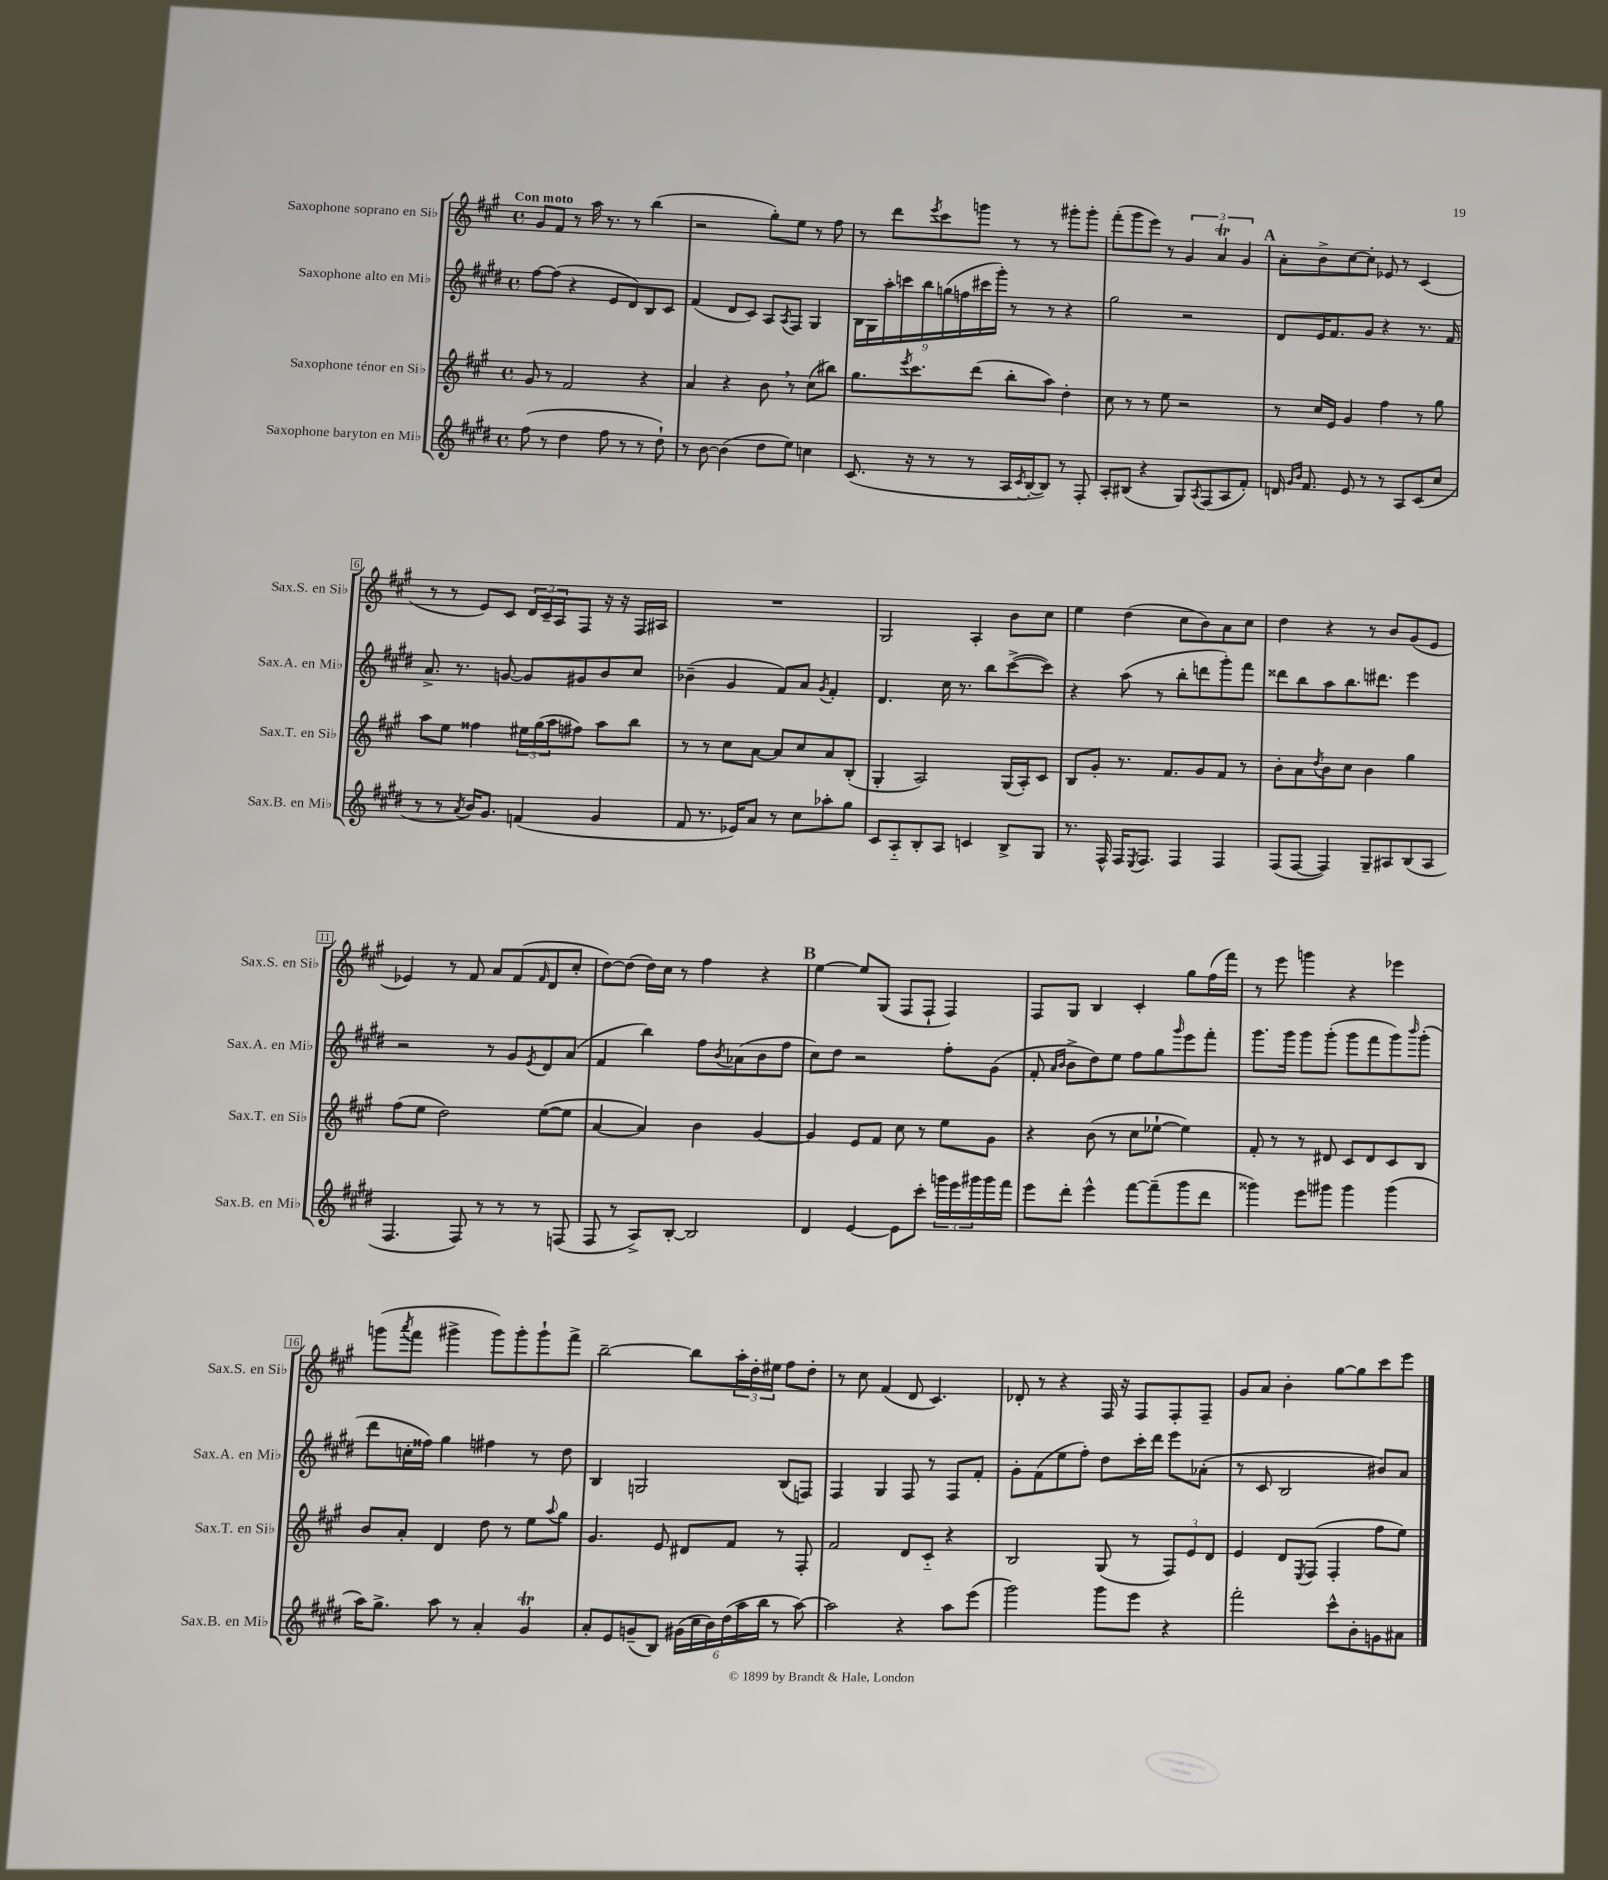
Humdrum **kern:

**kern	**kern	**kern	**kern
*part4	*part3	*part2	*part1
*staff4	*staff3	*staff2	*staff1
*I"Saxophone baryton en Mi♭	*I"Saxophone ténor en Si♭	*I"Saxophone alto en Mi♭	*I"Saxophone soprano en Si♭
*I'Sax.B. en Mi♭	*I'Sax.T. en Si♭	*I'Sax.A. en Mi♭	*I'Sax.S. en Si♭
*clefG2	*clefG2	*clefG2	*clefG2
*k[f#c#g#d#]	*k[f#c#g#]	*k[f#c#g#d#]	*k[f#c#g#]
*M4/4	*M4/4	*M4/4	*M4/4
*met(c)	*met(c)	*met(c)	*met(c)
=1	=1	=1	=1
!	!	!	!LO:TX:a:B:t=Con moto
(8ff#\	8g#/	[8ff#\L	8g#/L
8r	8r	(8ff#\J]	8f#/J
4dd#\	2f#/	4r	8r
.	.	.	16aa\
.	.	.	8.r
8ff#\	.	8e/L	.
8r	.	8d#/)	8r
8r	4r	8B/	(4bb\
8dd#`\)	.	8c#/J	.
=2	=2	=2	=2
8r	4a/	(4f#/	2r
[8b\	.	.	.
(4b\]	4r	8d#/L	.
.	.	8c#/J)	.
8dd#\L	8b,\	8A/L	8gg#'\L)
.	.	8qA/	.
8ee\J)	8r	8F#/J	8ee\J
4ccn\	(8cc#\L	4G#/	8r
.	8bb#X\J)	.	8ff#\
=3	=3	=3	=3
(8.c#/	8.gg#\L	18B\LL	8r
.	.	18G#\	.
.	.	18aa'\	.
.	.	.	8ddd\L
.	.	18cccn\	.
.	8qeee/	.	.
16r	8.ccc#\	.	.
.	.	18bb\	.
.	.	.	8qeee/
8r	.	.	8ccc#\
.	.	(18ggn\	.
.	.	18ffn\	.
8r	(8ddd\J	.	8gggn\J
.	.	18ccc#X\	.
.	.	18ggg#'\JJ)	.
16A/LL	8bb'\L	8r	8r
8qc#/	.	.	.
[16B'/J	.	.	.
8B/J])	8aa\J)	8r	8r
8r	4dd'\	4r	8ggg#X'\L
8F#'/	.	.	8ggg#'\J
=4	=4	=4	=4
8A'/L	8cc#\	2gg#\	(8fff#'\L
(8B#X/J	8r	.	8ggg#\
4r	8r	.	8eee\J)
.	8ee\	.	8r
8G#/L)	2r	2r	6g#/
8qA/	.	.	.
(8F#/	.	.	.
.	.	.	6aT/
8A/	.	.	.
.	.	.	6g#/
8f#'/J)	.	.	.
!!LO:REH:place=s1:t=A
=5	=5	=5	=5
16dn/	8r	8d#/L	8a'\L
16qqg#/LL	.	.	.
16qqb/JJ	.	.	.
8.f#/	.	.	.
.	16cc#/LL	16e/K	8b^\
.	16e/JJ	8.f#/	.
8e/	4g#/	.	[8cc#\
8r	.	8g#/J	8cc#'\J]
8r	4ff#\	4r	8e-X/
8A/L	.	.	8r
(8c#/	8r	8.r	(4c#/
8cc#/J	8gg#\	.	.
.	.	16f#/	.
!!LO:LB:g=z
=6	=6	=6	=6
8r	8aa\L	8.a^/	8r
8r	8ee\J	.	8r
.	.	8.r	.
8qa/	.	.	.
16b/KL)	4ff##X\	.	8e/L)
8.g#/J	.	.	.
.	.	[8gn/	8c#/J
(4fn/	24ee#X\LL	8g/L]	24d/LL
.	(24gg#\	.	24c#~/
.	24aa\J	.	24A/J
.	8ff#X\J)	8g#X/	8F#/J
4g#/	8aa\L	8b/	16r
.	.	.	16r
.	8bb\J	8cc#/J	16F#/LL
.	.	.	16A#X/JJ
=7	=7	=7	=7
8f#/	8r	(4b-X~\	1r
8.r	8r	.	.
.	8cc#\L	4g#/	.
16e-X/KL)	.	.	.
8a/J	[8a\J	.	.
8r	8a/L]	8f#/L)	.
8cc#\L	8cc#/	8a/J	.
.	.	8qg#/	.
8aa-X'\	8a/	4f#'/	.
8gg#\J	(8B'/J	.	.
=8	=8	=8	=8
8c#/L	4G#'/	4.d#/	2G#/
8A/	.	.	.
8B'/	2A/)	.	.
8A/J	.	16cc#\	.
.	.	8.r	.
4cn/	.	.	4A'/
.	.	8bb\L	.
8B^/L	(16G#/LL	([8ccc#^\	8b\L
.	16A'/J)	.	.
8G#/J	8c#/J	8ccc#\J])	8cc#\J
=9	=9	=9	=9
8.r	8B/L	4r	4ee\
.	8g#'/J	.	.
16F#^^/	.	.	.
16F#/KL	8.r	(8aa\	(4dd\
8qE/	.	.	.
8.F#/J	.	.	.
.	.	8r	.
.	8.f#/L	.	.
4F#/	.	8bb'\L	8cc#\L
.	8g#/	8dddn\	8b\)
4F#/	8f#/J	8ggg#'\)	8a\
.	8r	8fff#\J	8cc#\J
=10	=10	=10	=10
(8F#/L	8b'\L	8ddd##X\L	4dd\
[8F#/J	8a\	8bb\	.
.	8qdd/	.	.
4F#/])	8b\	8aa\	4r
.	8cc#\J	8.bb\	.
8G#~/L	4b\	.	8r
.	.	8.ddd#X\J	.
8A#X/	.	.	8b/L
(8B/	4gg#\	4eee\	(8g#/
8A#/J	.	.	8e/J
!!LO:LB:g=z
=11	=11	=11	=11
4.F#/	(8ff#\L	2r	4e-X/)
.	8ee\J	.	.
.	2dd\)	.	8r
8F#/)	.	.	8f#/
8r	.	8r	8a/L
8r	.	8g#/L	(8f#/
.	.	8qe/	16qqf#/
8r	([8ee\L	8d#/	8d/
(8Fn/	8ee\J]	(8a/J	8cc#'/J
=12	=12	=12	=12
8F#/	[4a/	4f#/	[8dd\L)
8r	.	.	(8dd\J]
8A^/L)	4a/])	4bb\)	16dd\LL)
.	.	.	16cc#\JJ
[8B'/J	.	.	8r
2B/]	4b\	8ff#\L	4ff#\
.	.	8qb/	.
.	.	(8a-X\	.
.	[4g#/	8b\	4r
.	.	8ff#\J	.
!!LO:REH:place=s1:t=B
=13	=13	=13	=13
4d#/	4g#/]	8cc#\L)	[4ee\
.	.	8dd#\J	.
[4e/	8e/L	2r	8ee/L]
.	8f#/J	.	(8G#/J
8e\L]	8cc#\	.	8F#/L
8ccc#'\J	8r	.	8F#`/J
24gggn\LL	8ee\L	8ff#'\L	4F#/)
24eee\	.	.	.
24ggg#X\	.	.	.
16ggg#\	8g#\J	(8g#\J	.
16fff#\JJ	.	.	.
=14	=14	=14	=14
8eee\L	4r	8f#'/	8F#/L
.	.	16qqa/LL	.
.	.	16qqb/JJ	.
8ddd#'\J	.	8b^\L	8G#/J
4eee^^\	(8b\	8dd#\)	4B/
.	8r	8ee\J	.
[8fff#\L	8cc#\L	8ff#\L	4c#'/
(8fff#~\]	[8ee-X`\J	8gg#\	.
.	.	16qqggg#/	.
8ggg#\	4ee-\])	8eee\	8gg#\L
8ddd#\J	.	8fff#'\J	(16ff#\L
.	.	.	16fff#\JJ)
=15	=15	=15	=15
4ggg##X\)	8f#'/	8.ggg#\L	8r
.	8r	.	8eee\
.	.	16ggg#\Jk	.
8eee\L	8r	8ggg#\L	4gggn\
8ggg#X\J	8d#X/	(8ggg#'\J	.
4ggg#\	8c#/L	8ggg#\L	4r
.	8d#/	8fff#\	.
(4ggg#\	8c#/	8ggg#\)	4eee-X\
.	.	16qqbbb/	.
.	8B/J	(8ggg#'\J	.
!!LO:LB:g=z
=16	=16	=16	=16
16aa\KL)	8b/L	8ddd#\L	(8gggn\L
8.gg#^\J	.	.	.
.	.	.	8qaaa/
.	8a'/J	16ccn'\L	8fff#\J
.	.	16ff##X\JJ)	.
8aa\	4d/	4gg#\	4ggg#X^\
8r	.	.	.
4a'/	8dd\	4ff#X\	8ggg#\L)
.	8r	.	8ggg#'\
4g#t/	8ee\L	8r	8ggg#`\
.	8qqaa/	.	.
.	8gg#\J	8dd#\	8fff#^\J
=17	=17	=17	=17
8a'/L	4.g#/	4B/	[2bb~\
8e/	.	.	.
(8gn~/	.	2Gn/	.
8B/J)	8e/	.	.
(24g#X\LL	8d#X/L	.	8bb\L]
24cc#\	.	.	.
24b\)	.	.	.
(24dd#\	8f#/J	.	24aa'\L
24aa\	.	.	24dd'\
24bb\JJ	.	.	24ee#X\JJ
8r	8r	(8B/L	8ff#\L
[8aa\)	8F#'/	8Fn/J)	8dd'\J
=18	=18	=18	=18
2aa\]	2f#/	4F#/	8r
.	.	.	8cc#\
.	.	4G#/	(4f#/
4r	8d/L	8F#/	8d/
.	8c#/J	8r	4.c#/)
8aa\L	4r	8F#/L	.
(8eee\J	.	8f#'/J	.
=19	=19	=19	=19
2ggg#\)	2B/	8g#'\L	8d-X'/
.	.	(8f#\	8r
.	.	8ee\	4r
.	.	8ff#'\J)	.
8ggg#\L	(8G#/	8dd#\L	16F#/
.	.	.	16r
8eee\J	8r	16ccc#'\L	8F#/L
.	.	16ddd#\JJ	.
4r	12F#/L)	8eee\L	8F#'/
.	12e/	.	.
.	.	(8a-X'\J	8F#~/J
.	12d/J	.	.
=20	=20	=20	=20
2fff#'\	4e/	8r	8g#/L
.	.	8c#/	8a/J
.	8d/L	2B/	4b'\
.	8qE/	.	.
.	(8F#/J	.	.
8ccc#^^\L	4F#'/	.	[8gg#\L
8b'\	.	.	8gg#\]
8gn\	8ff#\L	8b#X/L)	8ccc#\
8a#X\J	8ee\J)	8a/J	8eee\J
==	==	==	==
*-	*-	*-	*-
